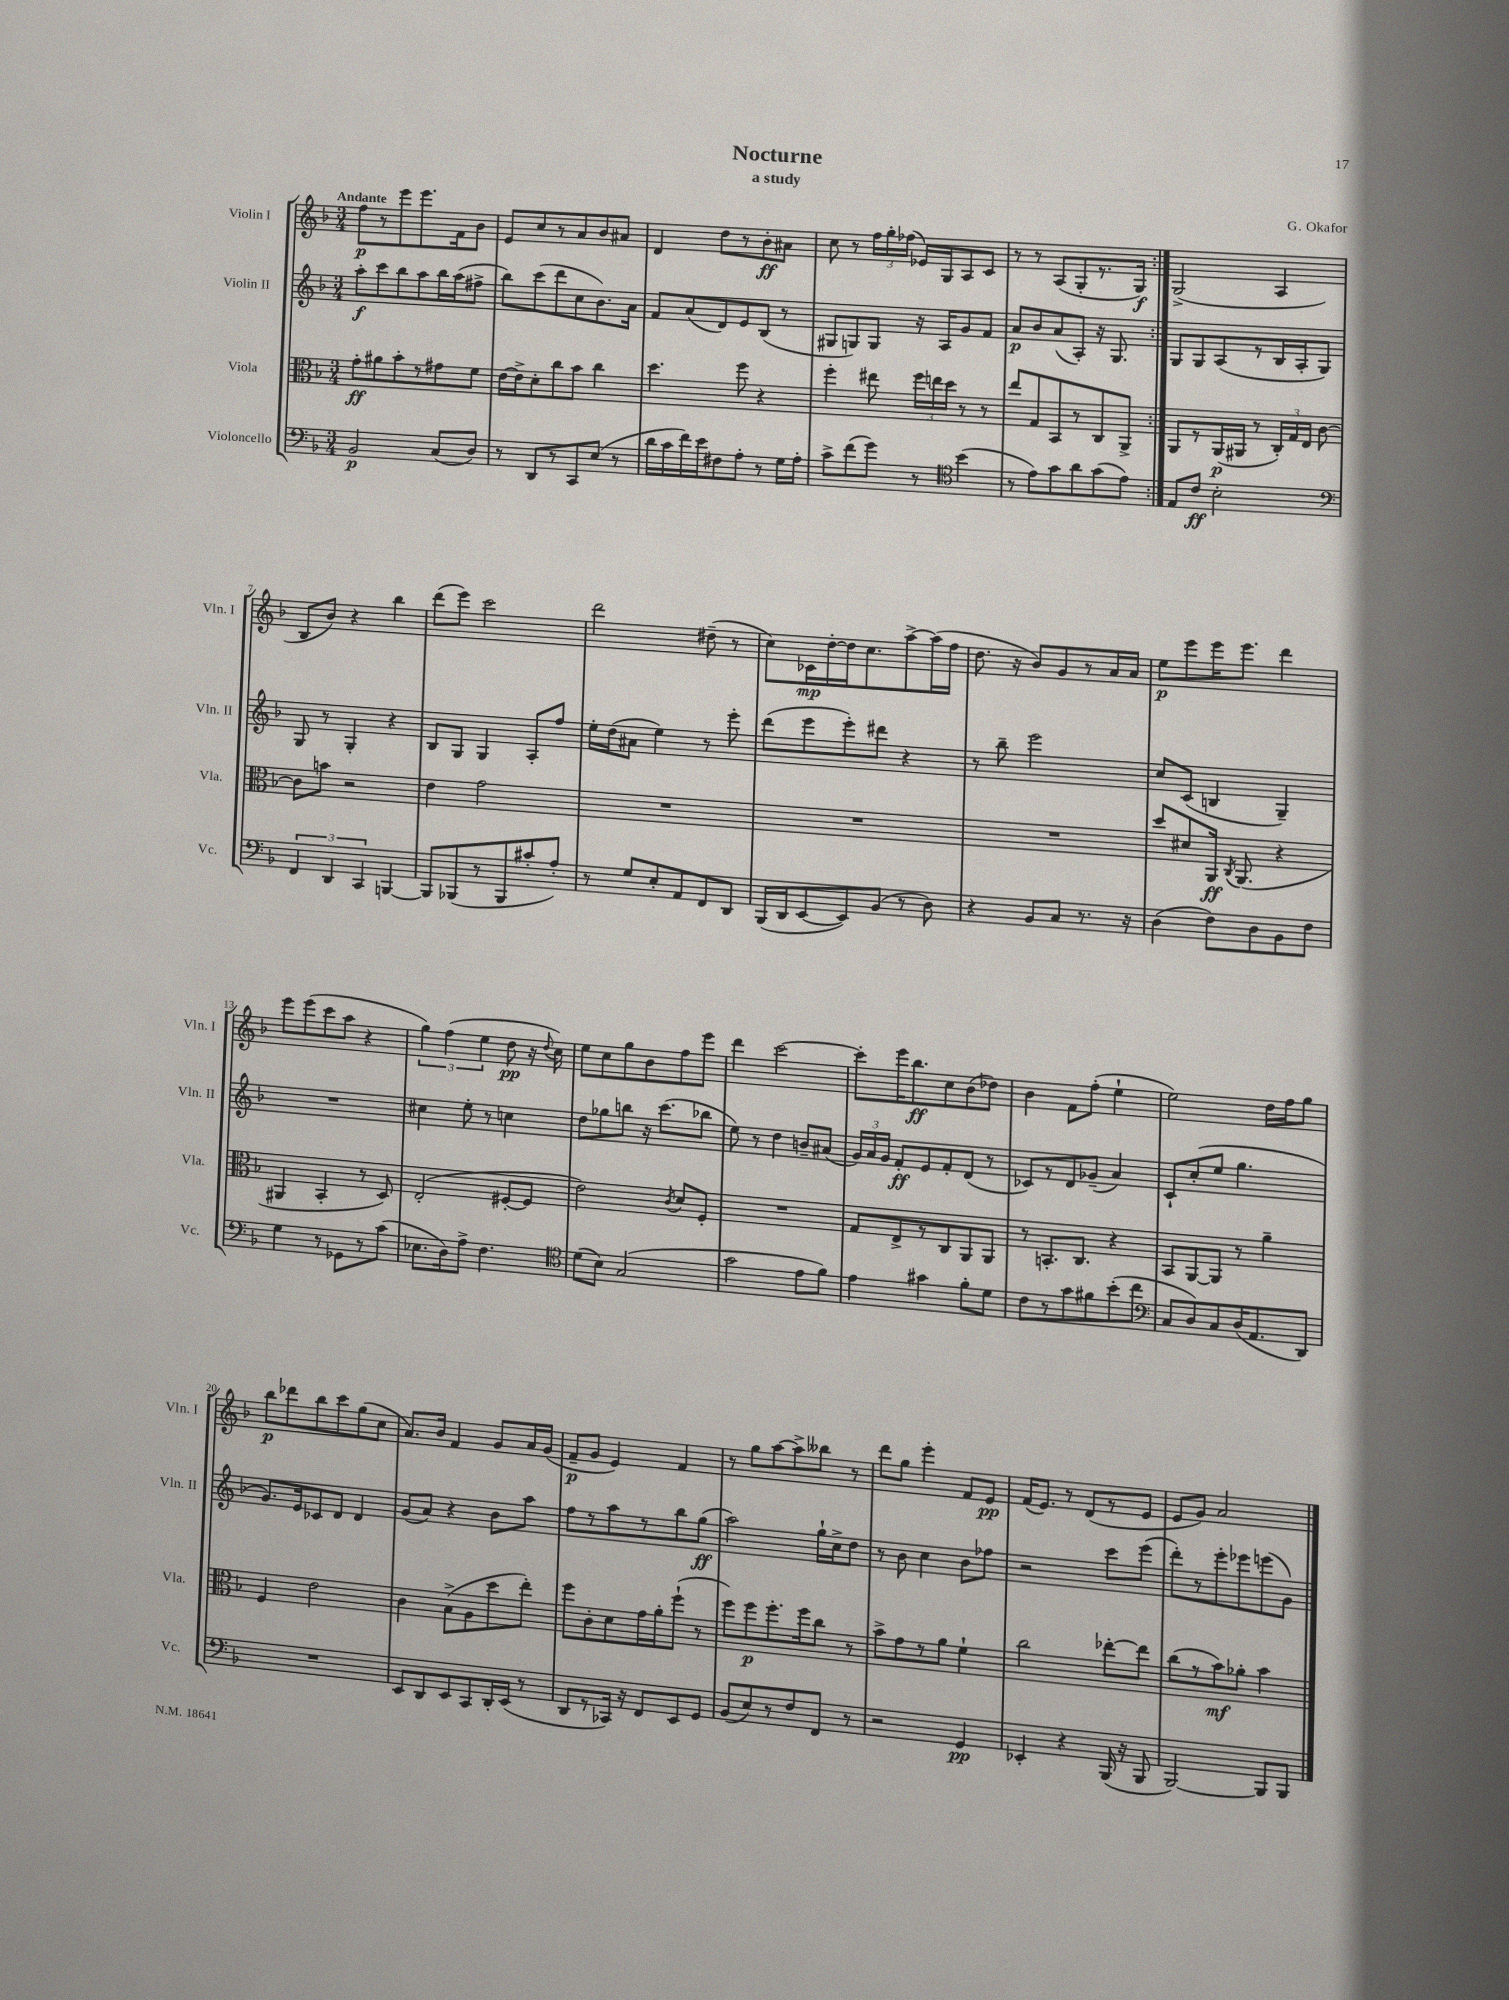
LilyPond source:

\header { title = "Nocturne" composer = "G. Okafor" subtitle = "a study" }
<<
\new StaffGroup <<
\new Staff = "s0" \with { instrumentName = "Violin I" shortInstrumentName = "Vln. I" } {
    \clef treble \key f \major \numericTimeSignature \time 3/4 \tempo "Andante"
    \autoBeamOff \repeat volta 2 { f''8[\p r8 e'''8 e'''8. f'16 bes'8] |
    e'8[ c''8 r8 a'8 bes'8 ais'8] |
    d'4 d''8[ r8 bes'8-.\ff ais'8] |
    c''8 r8 \tuplet 3/2 { f''16[ g''16-. fes''16]( } ees'16[) g16 a8 c'8] |
    r8 r8 a8[( g8-. r8. g16]\f) | }
    g2->( a4 |
    bes8[ bes'8]) r4 bes''4 |
    d'''8[( e'''8]) c'''2 |
    d'''2 dis''8--( r8 |
    c''8[) ces'16\mp d''16~-. d''16 c''8. a''8~-> a''16( f''16] |
    d''8. r16 bes'8[) g'8 r8 a'16 a'16] |
    e''8[\p e'''8 e'''16 e'''8.] d'''4 |
    e'''8[ e'''8( c'''8 a''8] r4 |
    \tuplet 3/2 { g''4) f''4( e''4 } d''8\pp r16 \appoggiatura { d''8 } c''16) |
    e''8[ c''8 g''8 bes'8 f''8 e'''8] |
    d'''4 c'''2~ |
    c'''8[-. e'''16 bes''8.\ff c''8 bes'8( des''8]) |
    bes'4 f'8[ f''8]-.( e''4-! |
    e''2) d''16[ f''16 g''8] |
    bes''8[\p des'''8 bes''8 c'''8 g''8( c''8] |
    a'8.[) bes'16] f'4 g'8[ a'16 g'16]( |
    f'8[--\p g'8] e'4) f'4 |
    r8 g''8[ a''8~ a''8-> beses''8] r8 |
    d'''8[ g''8] e'''4-. f'8[ e'8]\pp |
    f'16[( e'8.]) r8 d'8[( r8 e'8] |
    e'8[ g'8]) a'2 \bar "|." |
}
\new Staff = "s1" \with { instrumentName = "Violin II" shortInstrumentName = "Vln. II" } {
    \clef treble \key f \major \numericTimeSignature \time 3/4
    \autoBeamOff \repeat volta 2 { a''8[-.\f c'''8 bes''8 a''8 bes''16 a''16( fis''8]-> |
    bes''8[) c'''8( d'''8 c''8 bes'8.) a'16] |
    f'8[ a'8( d'8) e'8 bes8]( r8 |
    gis8[ g8) g8] r16 a16[ g'8 f'8] |
    a'8[\p bes'8 a'8( a8]-.) r16 g8. | }
    g8[ g8 a8( r8 bes16 a16-. g8]) |
    g8 r8 g4-. r4 |
    bes8[ g8] g4 a8[-. f''8] |
    e''16[-. d''16( ais'8] e''4) r8 e'''8-. |
    d'''8[( e'''8 e'''8-.) dis'''8] r4 |
    r8 bes''8-- e'''2 |
    c''8[ c'8]( b4 g4--) |
    R2. |
    cis''4 e''8-. r8 c''4 |
    d''8[ ges''8 b''8] r16 c'''8.[( bes''8] |
    e''8) r8 d''4 b'8[-- ais'8]( |
    \tuplet 3/2 { g'16[) a'16 g'16] } f'8[-.\ff e'8 f'8-. d'8]( r8 |
    ces'8[) r8 d'8 ges'8]--( a'4) |
    c'8[-! c''8-.( e''8] g''4. |
    g'8.[) e'16 ces'8 d'8] d'4 |
    g'8[( a'8]) r4 bes'8[ a''8] |
    f''8[ r8 a''8 r8 bes''8 g''8]\ff( |
    a''2) g''16[-! c''16-> d''8] |
    r8 bes'8 c''4 bes'8[ fes''8] |
    r2 c'''8[ e'''8]( |
    d'''8[-.) r8 e'''8-. ees'''8 e'''8( g'8]) \bar "|." |
}
\new Staff = "s2" \with { instrumentName = "Viola" shortInstrumentName = "Vla." } {
    \clef alto \key f \major \numericTimeSignature \time 3/4
    \autoBeamOff \repeat volta 2 { g'8[-.\ff ais'8 bes'8-. r8 gis'8 f'8] |
    e'16[~ e'16-> d'8-. c''8 bes'8] c''4 |
    d''4. f''8 r4 |
    f''4-. eis''8 \tuplet 3/2 { f''16[ e''16 d''16] } r8 r8 |
    e''8[ g8 bes,8 r8 c8 a,8]-> | }
    a,8[ r8 a,16\p( ais,16] r8 \tuplet 3/2 { c16[-.) g16 e16] } c'8~ |
    c'8[ b'8] r2 |
    e'4 g'2 |
    R2. |
    R2. |
    R2. |
    d''8[ dis'8 a,16]\ff \acciaccatura { c8 } a,8.( r4 |
    ais,4 bes,4-. r8 d8) |
    e2-.( fis8[~-. fis8] |
    e'2) \acciaccatura { c'8 } d'8[ f8]-. |
    R2. |
    g8[ e8-> r8 c8 a,8 a,8] |
    r8 b,8.[-. c8.] r4 |
    bes,8[ a,8~ a,8] r8 a'4-- |
    f4 e'2 |
    c'4 bes8[->( a8 d''8 e''8]-.) |
    f''8[ c'8-. d'8 g'16 a'16-. f''8]-!( r8 |
    f''8[) f''8\p f''8.-. f''16 c''8] r8 |
    bes'8[-> g'8 r8 a'8] f'4-! |
    c''2 ees''8[~-. ees''8] |
    c''8[( r8 bes'8\mf) aes'8]-. bes'4 \bar "|." |
}
\new Staff = "s3" \with { instrumentName = "Violoncello" shortInstrumentName = "Vc." } {
    \clef bass \key f \major \numericTimeSignature \time 3/4
    \autoBeamOff \repeat volta 2 { bes,2\p c8[( d8]) |
    r8 d,8[ r8 c,8 e8]( r8 |
    d'16[ c'16 f'16) e'16 fis8 a8]-. r8 g16[ a16]-. |
    c'8[-> f'8( g'8]) r8 \clef tenor bes'4( |
    r8 e'8[) g'8 a'8 g'8( e'8]) | }
    e8[ c'8]\ff bes2-. |
    \clef bass \tuplet 3/2 { f,4 d,4 c,4 } b,,4~ |
    b,,8[ bes,,8( r8 bes,,8 cis'8-. a8]-.) |
    r8 g8[ e8-. a,8 f,8 d,8] |
    bes,,16[( d,16 e,8~ e,8) bes,8]( r8 d8) |
    r4 bes,8[ c8] r8. r16 |
    d4( f8[) d8 bes,8 f8] |
    g4 r8 ges,8[ r8 c'8]( |
    ees8.[ d16) a8]-> f4. |
    \clef tenor d'8[( bes8]) g2( |
    g'2 e'8[ f'8]) |
    e'4 gis'4 f'8[-. d'8] |
    c'8[ r8 g'8 fis'8 bes'8-.( c''8] |
    \clef bass c8[ d8) c8 d16( a,8. d,8]) |
    R2. |
    e,8[ d,8 e,8 c,8 d,16-. e,16]( r8 |
    d,8[ r8 ces,16]) r16 f,8[ e,8 g,8] |
    bes,8[( e8) r8 f8 f,8] r8 |
    r2 g,4\pp |
    ees,4-. r4 bes,,16( r16 bes,,8 |
    bes,,2~) bes,,8[ bes,,8] \bar "|." |
}
>>
>>
